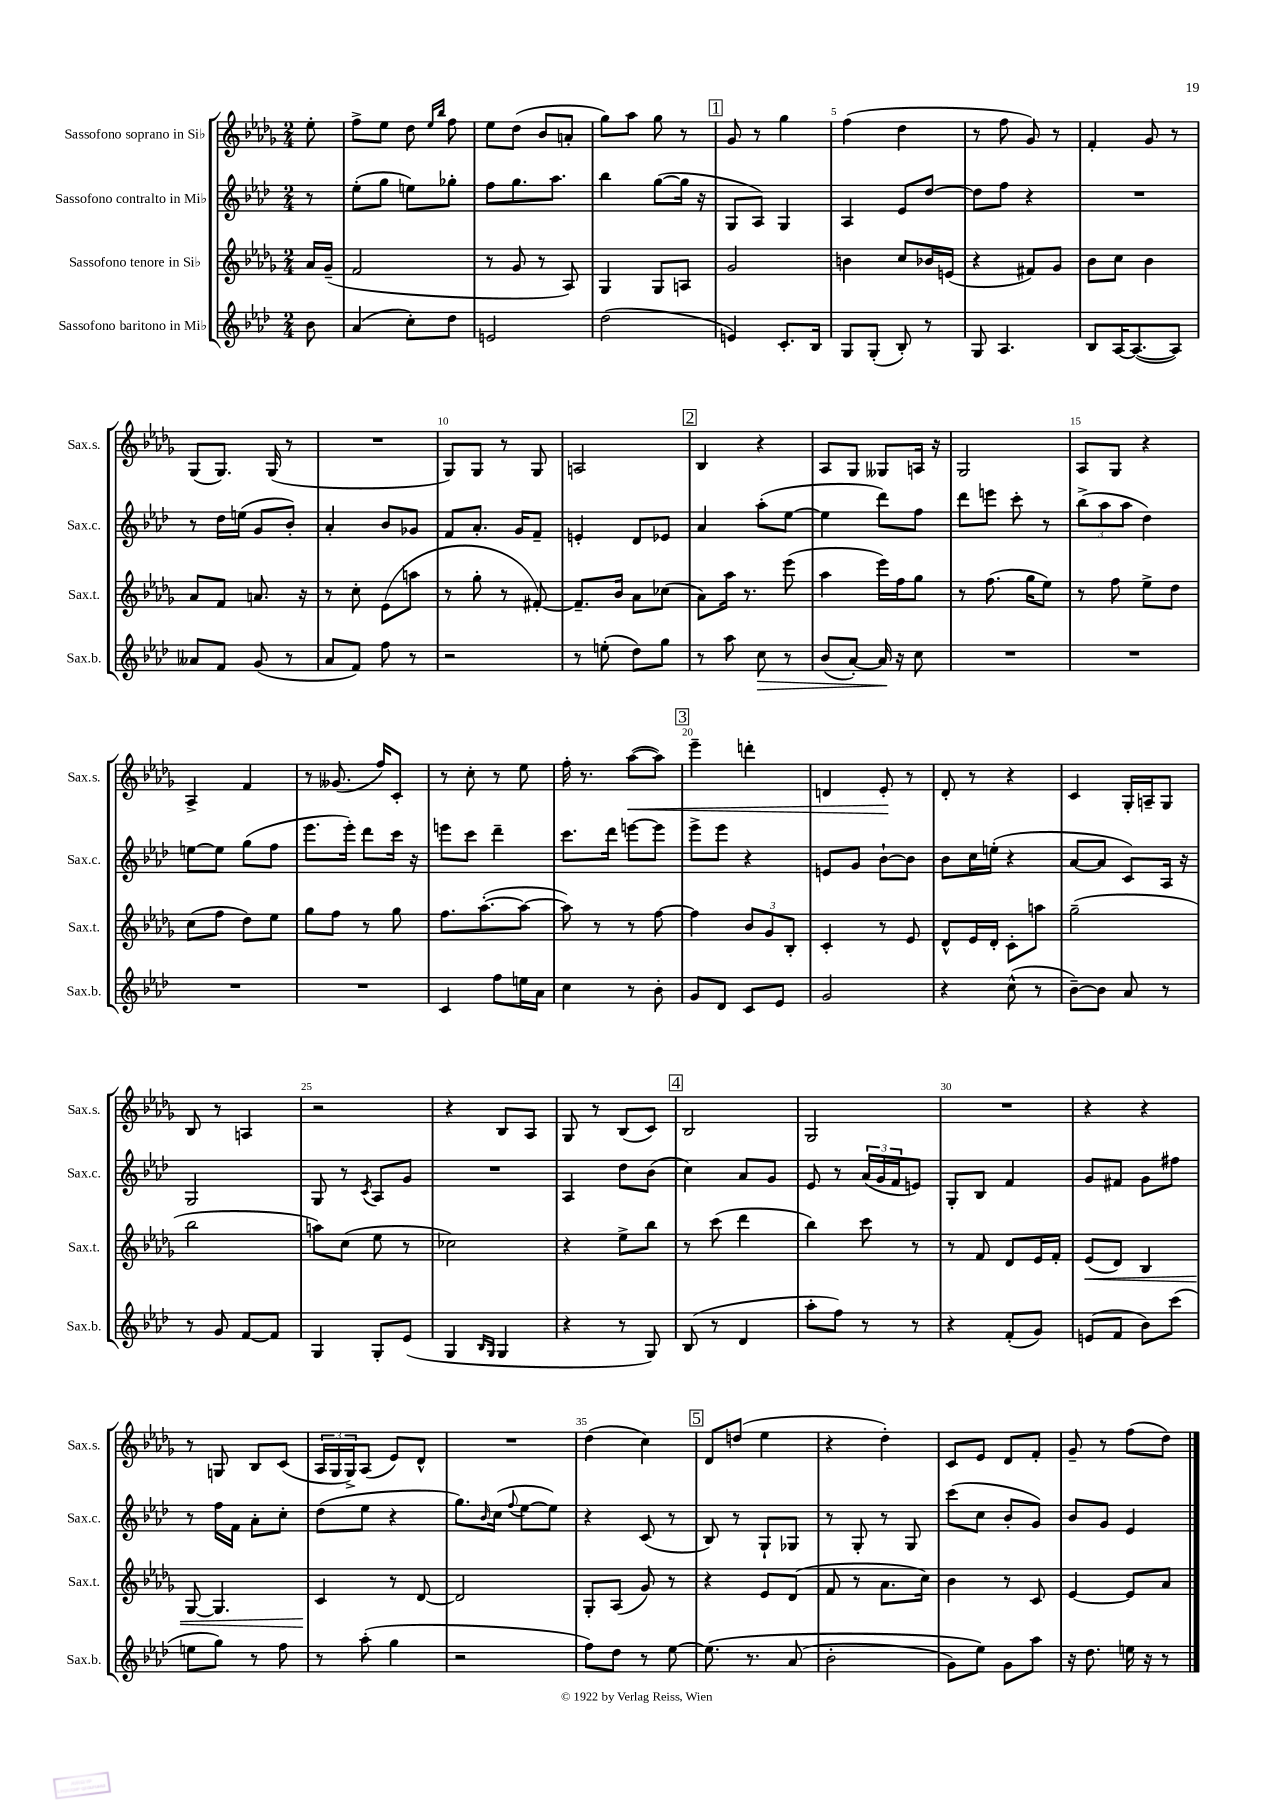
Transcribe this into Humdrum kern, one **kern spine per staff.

**kern	**dynam	**kern	**dynam	**kern	**kern	**dynam
*part4	*part4	*part3	*part3	*part2	*part1	*part1
*staff4	*staff4	*staff3	*staff3	*staff2	*staff1	*staff1
*I"Sassofono baritono in Mi♭	*	*I"Sassofono tenore in Si♭	*	*I"Sassofono contralto in Mi♭	*I"Sassofono soprano in Si♭	*
*I'Sax.b.	*	*I'Sax.t.	*	*I'Sax.c.	*I'Sax.s.	*
*clefG2	*	*clefG2	*	*clefG2	*clefG2	*
*k[b-e-a-d-]	*	*k[b-e-a-d-g-]	*	*k[b-e-a-d-]	*k[b-e-a-d-g-]	*
*M2/4	*	*M2/4	*	*M2/4	*M2/4	*
=	=	=	=	=	=	=
8b-\	.	16a-/LL	.	8r	8ee-'\	.
.	.	(16g-~/JJ	.	.	.	.
=1	=1	=1	=1	=1	=1	=1
(4a-/	.	2f/	.	(8ee-'\L	8ff^\L	.
.	.	.	.	8gg\J	8ee-\J	.
8cc'\L)	.	.	.	8een\L)	8dd-\	.
.	.	.	.	.	16qqee-/LL	.
.	.	.	.	.	16qqbb-/JJ	.
8dd-\J	.	.	.	8gg-X'\J	8ff\	.
=2	=2	=2	=2	=2	=2	=2
2en/	.	8r	.	8ff\L	8ee-\L	.
.	.	8g-/	.	8.gg\	(8dd-\J	.
.	.	8r	.	.	8b-/L	.
.	.	.	.	8.aa-\J	.	.
.	.	8A-/)	.	.	8an'/J	.
=3	=3	=3	=3	=3	=3	=3
(2dd-\	.	4G-/	.	4bb-\	8gg-\L)	.
.	.	.	.	.	8aa-\J	.
.	.	8G-/L	.	([8gg\L	8gg-\	.
.	.	8An/J	.	16gg\Jk]	8r	.
.	.	.	.	16r	.	.
!!LO:REH:place=s1:t=1
=4	=4	=4	=4	=4	=4	=4
4en/)	.	2g-/	.	8G/L	8g-/	.
.	.	.	.	8A-/J)	8r	.
8.c'/L	.	.	.	4G/	4gg-\	.
16B-/Jk	.	.	.	.	.	.
=5	=5	=5	=5	=5	=5	=5
8G/L	.	4bn\	.	4A-/	(4ff\	.
(8G'/J	.	.	.	.	.	.
8B-'/)	.	8cc/L	.	8e-/L	4dd-\	.
8r	.	16b-X/L	.	[8dd-/J	.	.
.	.	(16en/JJ	.	.	.	.
=6	=6	=6	=6	=6	=6	=6
8G/	.	4r	.	8dd-\L]	8r	.
4.A-/	.	.	.	8ff\J	8ff\	.
.	.	8f#X/L)	.	4r	8g-/)	.
.	.	8g-/J	.	.	8r	.
=7	=7	=7	=7	=7	=7	=7
8B-/L	.	8b-\L	.	2r	4f'/	.
[16A-/K	.	8cc\J	.	.	.	.
(8.A-/_	.	.	.	.	.	.
.	.	4b-\	.	.	8g-/	.
8A-/J])	.	.	.	.	8r	.
!!LO:LB:g=z
=8	=8	=8	=8	=8	=8	=8
8a--X/L	.	8a-/L	.	8r	(8G-/L	.
8f/J	.	8f/J	.	16dd-\LL	8.G-/J)	.
.	.	.	.	(16een\JJ	.	.
(8g/	.	8.an/	.	8g/L	.	.
.	.	.	.	.	(16G-/	.
8r	.	.	.	8b-'/J)	8r	.
.	.	16r	.	.	.	.
=9	=9	=9	=9	=9	=9	=9
8a-/L	.	8r	.	4a-'/	2r	.
8f/J)	.	8cc'\	.	.	.	.
8ff\	.	(8e-\L	.	8b-/L	.	.
8r	.	8aan\J	.	8g-X/J	.	.
=10	=10	=10	=10	=10	=10	=10
2r	.	8r	.	8f/L	8G-/L)	.
.	.	8gg-'\	.	8.a-'/J	8G-/J	.
.	.	8r	.	.	8r	.
.	.	.	.	16g/KL	.	.
.	.	[8f#X'/)	.	8f~/J	8G-/	.
=11	=11	=11	=11	=11	=11	=11
8r	.	8.f#~/L]	.	4en'/	2An/	.
(8een'\	.	.	.	.	.	.
.	.	16b-/Jk	.	.	.	.
8dd-\L)	.	8a-\L	.	8d-/L	.	.
8gg\J	.	(8cc-X\J	.	8e-X/J	.	.
!!LO:REH:place=s1:t=2
=12	=12	=12	=12	=12	=12	=12
8r	.	8a-\L)	.	4a-/	4B-/	.
8aa-\	.	16aa-\Jk	.	.	.	.
.	.	8.r	.	.	.	.
!	!LO:HP:b	!	!	!	!	!
8cc\	>	.	.	(8aa-'\L	4r	.
8r	.	(8eee-\	.	[8ee-\J	.	.
=13	=13	=13	=13	=13	=13	=13
(8b-/L	.	4aa-\	.	4ee-\]	8A-/L	.
[8a-'/J)	.	.	.	.	8G-/J	.
16a-/]	.	16eee-\LL)	.	8ddd-\L)	8G--X/L	.
16r	]	16ff\J	.	.	.	.
8cc\	.	8gg-\J	.	8ff\J	16An/Jk	.
.	.	.	.	.	16r	.
=14	=14	=14	=14	=14	=14	=14
2r	.	8r	.	8ddd-\L	2G-/	.
.	.	(8.ff\	.	8eeen\J	.	.
.	.	.	.	8ccc'\	.	.
.	.	16gg-\KL	.	.	.	.
.	.	8ee-\J)	.	8r	.	.
=15	=15	=15	=15	=15	=15	=15
2r	.	8r	.	(12bb-^\L	8A-/L	.
.	.	.	.	12aa-\	.	.
.	.	8ff\	.	.	8G-/J	.
.	.	.	.	12aa-\J	.	.
.	.	8ee-^\L	.	4dd-\)	4r	.
.	.	8dd-\J	.	.	.	.
!!LO:LB:g=z
=16	=16	=16	=16	=16	=16	=16
2r	.	(8cc\L	.	[8een\L	4A-^/	.
.	.	8ff\J	.	8ee\J]	.	.
.	.	8dd-\L)	.	(8gg\L	4f/	.
.	.	8ee-\J	.	8ff\J	.	.
=17	=17	=17	=17	=17	=17	=17
2r	.	8gg-\L	.	8.eee-\L	8r	.
.	.	8ff\J	.	.	(8.g--X/	.
.	.	.	.	16eee-'\Jk)	.	.
.	.	8r	.	8ddd-\L	.	.
.	.	.	.	.	16ff/KL)	.
.	.	8gg-\	.	16ccc\Jk	8c'/J	.
.	.	.	.	16r	.	.
=18	=18	=18	=18	=18	=18	=18
4c/	.	8.ff\L	.	8eeen\L	8r	.
.	.	.	.	8ccc\J	8cc'\	.
.	.	([8.aa-'\	.	.	.	.
8ff\L	.	.	.	4ddd-~\	8r	.
16een\L	.	8aa-\J_	.	.	8ee-\	.
16a-\JJ	.	.	.	.	.	.
=19	=19	=19	=19	=19	=19	=19
4cc\	.	8aa-\])	.	8.ccc\L	16ff'\	.
.	.	.	.	.	8.r	.
.	.	8r	.	.	.	.
.	.	.	.	16ddd-\Jk	.	.
!	!	!	!	!	!	!LO:HP:b
8r	.	8r	.	[8eeen\L	([8aa-\L	<
8b-'\	.	[8ff\	.	8eee\J]	8aa-\J])	.
!!LO:REH:place=s1:t=3
=20	=20	=20	=20	=20	=20	=20
8g/L	.	4ff\]	.	8eee-^\L	4eee-~\	.
8d-/J	.	.	.	8eee-\J	.	.
8c/L	.	12b-/L	.	4r	4dddn'\	.
.	.	12g-/	.	.	.	.
8e-/J	.	.	.	.	.	.
.	.	12B-'/J	.	.	.	.
=21	=21	=21	=21	=21	=21	=21
2g/	.	4c'/	.	8en/L	4dn/	.
.	.	.	.	8g/J	.	.
.	.	8r	.	[8b-`\L	8e-'/	.
.	.	8e-/	.	8b-\J]	8r	[
=22	=22	=22	=22	=22	=22	=22
4r	.	8d-^^/L	.	8b-\L	8d-'/	.
.	.	16e-/L	.	16cc\L	8r	.
.	.	16d-'/JJ	.	(16een'\JJ	.	.
(8cc^^\	.	8c'\L	.	4r	4r	.
8r	.	8aan\J	.	.	.	.
=23	=23	=23	=23	=23	=23	=23
[8b-~\L)	.	(2gg-~\	.	[8a-/L	4c/	.
8b-\J]	.	.	.	8a-/J]	.	.
8a-/	.	.	.	8c/L)	16G-'/LL	.
.	.	.	.	.	16An~/J	.
8r	.	.	.	16A-/Jk	8G-/J	.
.	.	.	.	16r	.	.
!!LO:LB:g=z
=24	=24	=24	=24	=24	=24	=24
8r	.	2bb-\	.	2G/	8B-/	.
8g/	.	.	.	.	8r	.
[8f/L	.	.	.	.	4An/	.
8f/J]	.	.	.	.	.	.
=25	=25	=25	=25	=25	=25	=25
4G/	.	8aan\L)	.	8G/	2r	.
.	.	(8cc\J	.	8r	.	.
.	.	.	.	8qc/	.	.
8G'/L	.	8ee-\	.	8A-/L	.	.
(8e-/J	.	8r	.	8g/J	.	.
=26	=26	=26	=26	=26	=26	=26
4G/	.	2cc-X\)	.	2r	4r	.
16qqB-/LL	.	.	.	.	.	.
16qqG/JJ	.	.	.	.	.	.
4G/	.	.	.	.	8B-/L	.
.	.	.	.	.	8A-/J	.
=27	=27	=27	=27	=27	=27	=27
4r	.	4r	.	4A-/	8G-/	.
.	.	.	.	.	8r	.
8r	.	8ee-^\L	.	8dd-\L	(8B-/L	.
8G/)	.	8bb-\J	.	(8b-\J	8c/J)	.
!!LO:REH:place=s1:t=4
=28	=28	=28	=28	=28	=28	=28
(8B-/	.	8r	.	4cc\)	2B-/	.
8r	.	(8ccc\	.	.	.	.
4d-/	.	4ddd-\	.	8a-/L	.	.
.	.	.	.	8g/J	.	.
=29	=29	=29	=29	=29	=29	=29
8aa-'\L	.	4bb-\)	.	8e-/	2G-/	.
8ff\J)	.	.	.	8r	.	.
8r	.	8ccc\	.	(24a-/LL	.	.
.	.	.	.	24g/	.	.
.	.	.	.	24f/J	.	.
8r	.	8r	.	8en/J)	.	.
=30	=30	=30	=30	=30	=30	=30
4r	.	8r	.	8G'/L	2r	.
.	.	8f/	.	8B-/J	.	.
(8f'/L	.	8d-/L	.	4f/	.	.
8g/J)	.	16e-/L	.	.	.	.
.	.	16f'/JJ	.	.	.	.
=31	=31	=31	=31	=31	=31	=31
!	!	!	!LO:HP:b	!	!	!
(8en/L	.	(8e-/L	<	8g/L	4r	.
8f/J	.	8d-/J)	.	8f#X/J	.	.
8b-\L)	.	4B-/	.	8g\L	4r	.
(8ccc\J	.	.	.	8ff#X\J	.	.
!!LO:LB:g=z
=32	=32	=32	=32	=32	=32	=32
8een\L	.	[8G-/	.	8r	8r	.
8gg\J)	.	4.G-/]	.	16ff\LL	8Gn/	.
.	.	.	.	16f\JJ	.	.
8r	.	.	.	8a-'\L	8B-/L	.
8ff\	.	.	.	8cc'\J	(8c/J	.
=33	=33	=33	=33	=33	=33	=33
8r	.	4c/	.	(8dd-\L	24A-/LL	.
.	.	.	.	.	24G-/	.
.	.	.	.	.	24G-^/J)	.
(8aa-'\	.	.	.	8ee-\J	(8A-/J	.
4gg\	.	8r	[	4r	8e-/L)	.
.	.	[8d-/	.	.	8d-^^/J	.
=34	=34	=34	=34	=34	=34	=34
2r	.	2d-/]	.	8.gg\L)	2r	.
.	.	.	.	16qqb-/	.	.
.	.	.	.	(16cc\Jk	.	.
.	.	.	.	8qqff/	.	.
.	.	.	.	[8ee-\L	.	.
.	.	.	.	8ee-\J])	.	.
=35	=35	=35	=35	=35	=35	=35
8ff\L)	.	8G-'/L	.	4r	(4dd-\	.
8dd-\J	.	(8A-/J	.	.	.	.
8r	.	8g-/)	.	(8c/	4cc\)	.
[8ee-\	.	8r	.	8r	.	.
!!LO:REH:place=s1:t=5
=36	=36	=36	=36	=36	=36	=36
(8.ee-\]	.	4r	.	8B-/)	8d-/L	.
.	.	.	.	8r	(8ddn/J	.
8.r	.	.	.	.	.	.
.	.	8e-/L	.	8G`/L	4ee-\	.
(8a-/	.	(8d-/J	.	8G-X/J	.	.
=37	=37	=37	=37	=37	=37	=37
2b-'\	.	8f/	.	8r	4r	.
.	.	8r	.	8G'/	.	.
.	.	8.a-\L	.	8r	4dd-'\)	.
.	.	.	.	8G/	.	.
.	.	16cc\Jk)	.	.	.	.
=38	=38	=38	=38	=38	=38	=38
8g\L)	.	4b-\	.	(8ccc\L	8c/L	.
8ee-\J)	.	.	.	8cc\J	8e-/J	.
8g\L	.	8r	.	8b-'/L	8d-/L	.
8aa-\J	.	8c/	.	8g/J)	8f'/J	.
=39	=39	=39	=39	=39	=39	=39
16r	.	[4e-/	.	8b-/L	8g-~/	.
8.dd-\	.	.	.	.	.	.
.	.	.	.	8g/J	8r	.
16een\	.	8e-/L]	.	4e-/	(8ff\L	.
16r	.	.	.	.	.	.
8r	.	8a-/J	.	.	8dd-\J)	.
==	==	==	==	==	==	==
*-	*-	*-	*-	*-	*-	*-
